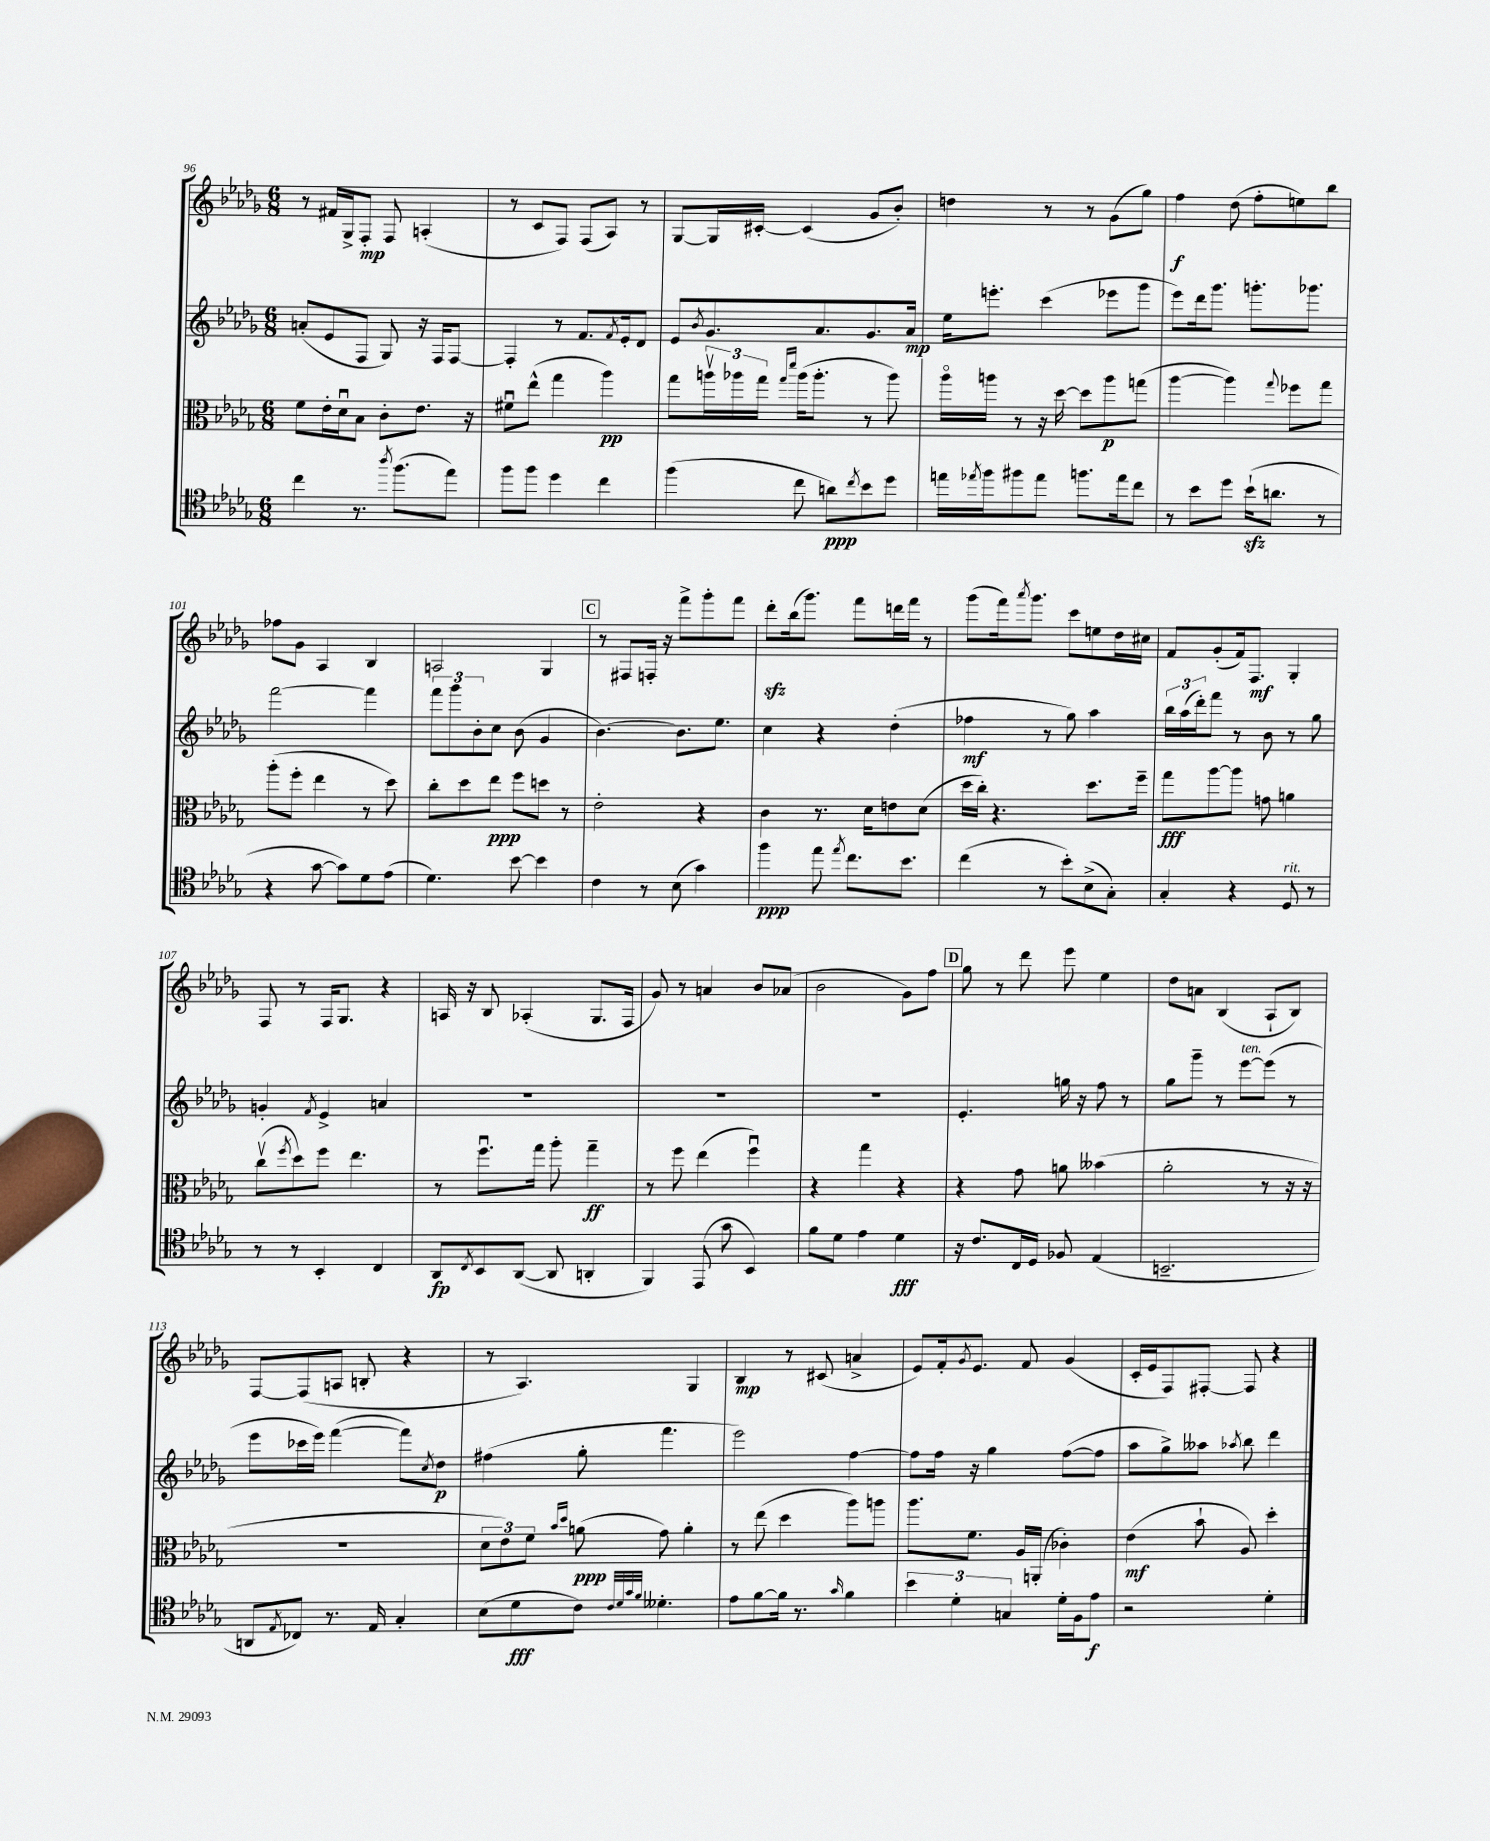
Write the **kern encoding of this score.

**kern	**kern	**kern	**kern
*staff4	*staff3	*staff2	*staff1
*clefC4	*clefC3	*clefG2	*clefG2
*k[b-e-a-d-g-]	*k[b-e-a-d-g-]	*k[b-e-a-d-g-]	*k[b-e-a-d-g-]
*M6/8	*M6/8	*M6/8	*M6/8
4cc\	8f\L	(8a'/L	8r
.	16e-'\L	8e-/	16f#/LL
.	16d-u\J	.	16G-^/J
8.r	8B-\J	8F/J	8F'/J
.	8c'\L	8G-/)	8F/
8qaa-/	.	.	.
(8.ff\L	.	.	.
.	8.e-\J	16r	(4A'/
.	.	16F/LK	.
8ee-\J)	.	[8F/J	.
.	16r	.	.
=	=	=	=
8ff\L	8f#u\L	4F'/]	8r
8ff\J	(8ee-^^\J	.	8c/L
4dd-\	4gg-\	8r	8F/J)
.	.	8.f/L	(8F/L
4cc\	4aa-\)	.	8A-/J)
.	.	8qf/	.
.	.	16e-'/k	.
.	.	8d-/J	8r
=	=	=	=
(4ff\	8gg-\L	8e-/L	[8G-/L
.	.	8qb-/	.
.	24aav\L	8.g-/	16G-/]L
.	24aa-\	.	.
.	.	.	[16c#'/JJ
.	24gg-\JJ	.	.
.	16qqgg-/LL	.	.
.	16qqddd-/JJ	.	.
8cc\	(16aa-\LK	.	(4c#/]
.	8.aa-'\J	8.a-/	.
8a\L)	.	.	.
8qcc/	.	.	.
8b-\	8r	8.g-/	8g-/L
8dd-\J	8aa-\)	.	8b-'/J)
.	.	16a-/Jk	.
=	=	=	=
16ee\LL	16aa-o\LL	16ee-\LK	4dd\
8qee-/	.	.	.
16ff\J	16aa\JJ	8.eee'\J	.
8ff#\	8r	.	.
8ee-\J	16r	(4ccc\	8r
.	[16dd-\	.	.
8.ff\L	8dd-\]L	.	8r
.	8aa\	8eee-\L	(8g-\L
16ee-\k	.	.	.
8cc\J	(8gg\J	8ggg-\J	8gg-\J)
=	=	=	=
8r	[4aa-\	8eee-\L)	4ff\
8b-\L	.	16ddd-\k	.
.	.	8.ggg-\J	.
8dd-\J	4aa-\])	.	(8dd-\
(16b-`\LK	.	8.ggg'\L	8ff'\L
8.a\J	.	.	.
.	8qqgg-/	.	.
.	8ff-\L	.	8ee\)
.	.	8.ggg-\J	.
8r	8gg-\J	.	8bb-\J
=	=	=	=
4r	(8aa-'\L	[2fff\	8ff-\L
.	8ff'\J	.	8g-\J
[8g-\	4ee-\	.	4A-/
8g-\]L)	.	.	.
8d-\	8r	4fff\]	4B-/
(8e-\J	8dd-\)	.	.
=	=	=	=
4.d-\)	8cc'\L	12fff\L	2A/
.	.	12ggg-\	.
.	8dd-\	.	.
.	.	12b-'\	.
.	8ee-\J	8cc\J	.
[8b-\	8ff\L	(8b-\	.
4b-\]	8dd\J	4g-/	4G-/
.	8r	.	.
=	=	=	=
4c\	2e-'\	[4.b-\)	8r
.	.	.	8F#/L
8r	.	.	16F'/Jk
.	.	.	16r
(8B-\	.	8.b-\]L	8fff^\L
4g-\)	4r	.	8ggg-'\
.	.	8.ee-\J	.
.	.	.	8fff\J
=	=	=	=
4ff\	4c\	4cc\	8ddd-'\L
.	.	.	(16bb-\k
.	.	.	8.ggg-\J)
8ee-\	8.r	4r	.
8qee-/	.	.	.
8.cc\L	.	.	8fff\L
.	16d-\LK	.	.
.	8e\	(4dd-'\	16ddd\L
8.b-\J	.	.	16fff\JJ
.	(8d-\J	.	8r
=	=	=	=
(4cc\	16dd-\LL	4ff-\	(8ggg-\L
.	16cc'\JJ)	.	.
.	4.r	.	16fff\k)
.	.	.	8qaaa-/
.	.	.	8.ggg-\J
8r	.	8r	.
8b-'\L)	.	8gg-\)	8ccc\L
(8B-^\	8.dd-\L	4aa-\	8ee\
8G-'\J)	.	.	16dd-\L
.	16ff~\Jk	.	16cc#\JJ
=	=	=	=
4G-'/	8gg-\L	24bb-\LL	8f/L
.	.	(24aa-\	.
.	.	24ddd-'\J)	.
.	[8aa-\	8fff\J	(8g-'/
4r	8aa-\]J	8r	16f/k)
.	.	.	8.F/J
.	8g\	8b-\	.
8D-/	4a\	8r	4G-'/
8r	.	8gg-\	.
=	=	=	=
8r	(8ccv\L	4g'/	8F/
.	8qff/	.	.
8r	8dd-\)	.	8r
.	.	8qf/	.
4BB-'/	8ff\J	4e-^/	16F/LK
.	.	.	8.G-/J
.	4.ee-\	.	.
4C/	.	4a/	4r
=	=	=	=
8AA-/L	8r	2.r	16A/
.	.	.	16r
8qC/	.	.	.
8BB-/	8.ffu\L	.	8B-/
([8AA-/J	.	.	(4A-'/
.	16gg-\Jk	.	.
8AA-/]	8aa-'\	.	.
4AA'/	4gg-~\	.	8.G-/L
.	.	.	16F/Jk
=	=	=	=
4FF/)	8r	2.r	8g-/)
.	8ff\	.	8r
(8EE-/	(4ee-\	.	4a/
8g-\	.	.	.
4BB-/)	4ffu\)	.	8b-/L
.	.	.	(8a-/J
=	=	=	=
8f\L	4r	2.r	2b-\
8d-\J	.	.	.
4e-\	4gg-\	.	.
4d-\	4r	.	8g-\L)
.	.	.	8ff\J
=	=	=	=
16r	4r	4.e-'/	8gg-\
8.c/L	.	.	.
.	.	.	8r
16C/L	8g-\	.	8ddd-\
16D-/JJ	.	.	.
8F-/	8a\	16gg\	8eee-\
.	.	16r	.
(4E-/	(4b--\	8ff\	4ee-\
.	.	8r	.
=	=	=	=
2.BB~/	2a-'\	8gg-\L	8dd-\L
.	.	8ggg-~\J	8a\J
.	.	8r	(4B-/
.	.	[8eee-\L	.
.	8r	(8eee-\]J	8A-`/L
.	16r	8r	8B-/J)
.	16r	.	.
=	=	=	=
8AA/L	2.r	8eee-\L	[8F/L
8qE-/	.	.	.
8C-/J)	.	16ccc-\L	(8F/]
.	.	16eee-\JJ)	.
8.r	.	([4fff\	8A/J
.	.	.	8B'/
16E-/	.	.	.
4G-'/	.	8fff\]L)	4r
.	.	8qcc/	.
.	.	8dd-\J	.
=	=	=	=
(8B-\L	12d-\L	(4ff#\	8r
.	12e-\)	.	.
8d-\	.	.	4.A-/)
.	12f\J	.	.
.	16qqb-/LL	.	.
.	16qqdd-/JJ	.	.
8c\J)	(8a\	8gg-'\	.
32qqc/LLL	.	.	.
32qqd-/	.	.	.
32qqg-/	.	.	.
32qqf/JJJ	.	.	.
4.d--'\	8g-\)	4.fff\	.
.	4a'\	.	4G-/
=	=	=	=
8e-\L	8r	2eee-\)	4B-/
[8f\	(8ee-\	.	.
16f\]Jk	4dd-\	.	8r
8.r	.	.	.
.	.	.	(8c#/
16qqg-/	.	.	.
4f\	8aa-\L)	[4ff\	4a^/
.	8aa\J	.	.
=	=	=	=
6b-\	8.aa-\L	8ff\]L	8e-/L)
.	.	16ff\Jk	16f'/k
6d-'\	.	.	.
.	.	.	8qg-/
.	8.f\J	16r	8.e-/J
.	.	4gg-\	.
6G/	.	.	.
.	16A-/LL	.	8f/
.	(16AA'/JJ	.	.
16d-'\LL	4c-'\)	([8ff\L	(4g-/
16F\J	.	.	.
8e-\J	.	8ff\]J	.
=	=	=	=
2r	(4e-\	8aa-\L	16c'/LL
.	.	.	16e-/J
.	.	8gg-^\)	8F/)
.	8b-`\	8aa--\J	[8F#'/J
.	.	8qaa-/	.
.	8A-/)	8bb-\	8F#/]
4d-'\	4dd-'\	4ddd-\	4r
==	==	==	==
*-	*-	*-	*-
